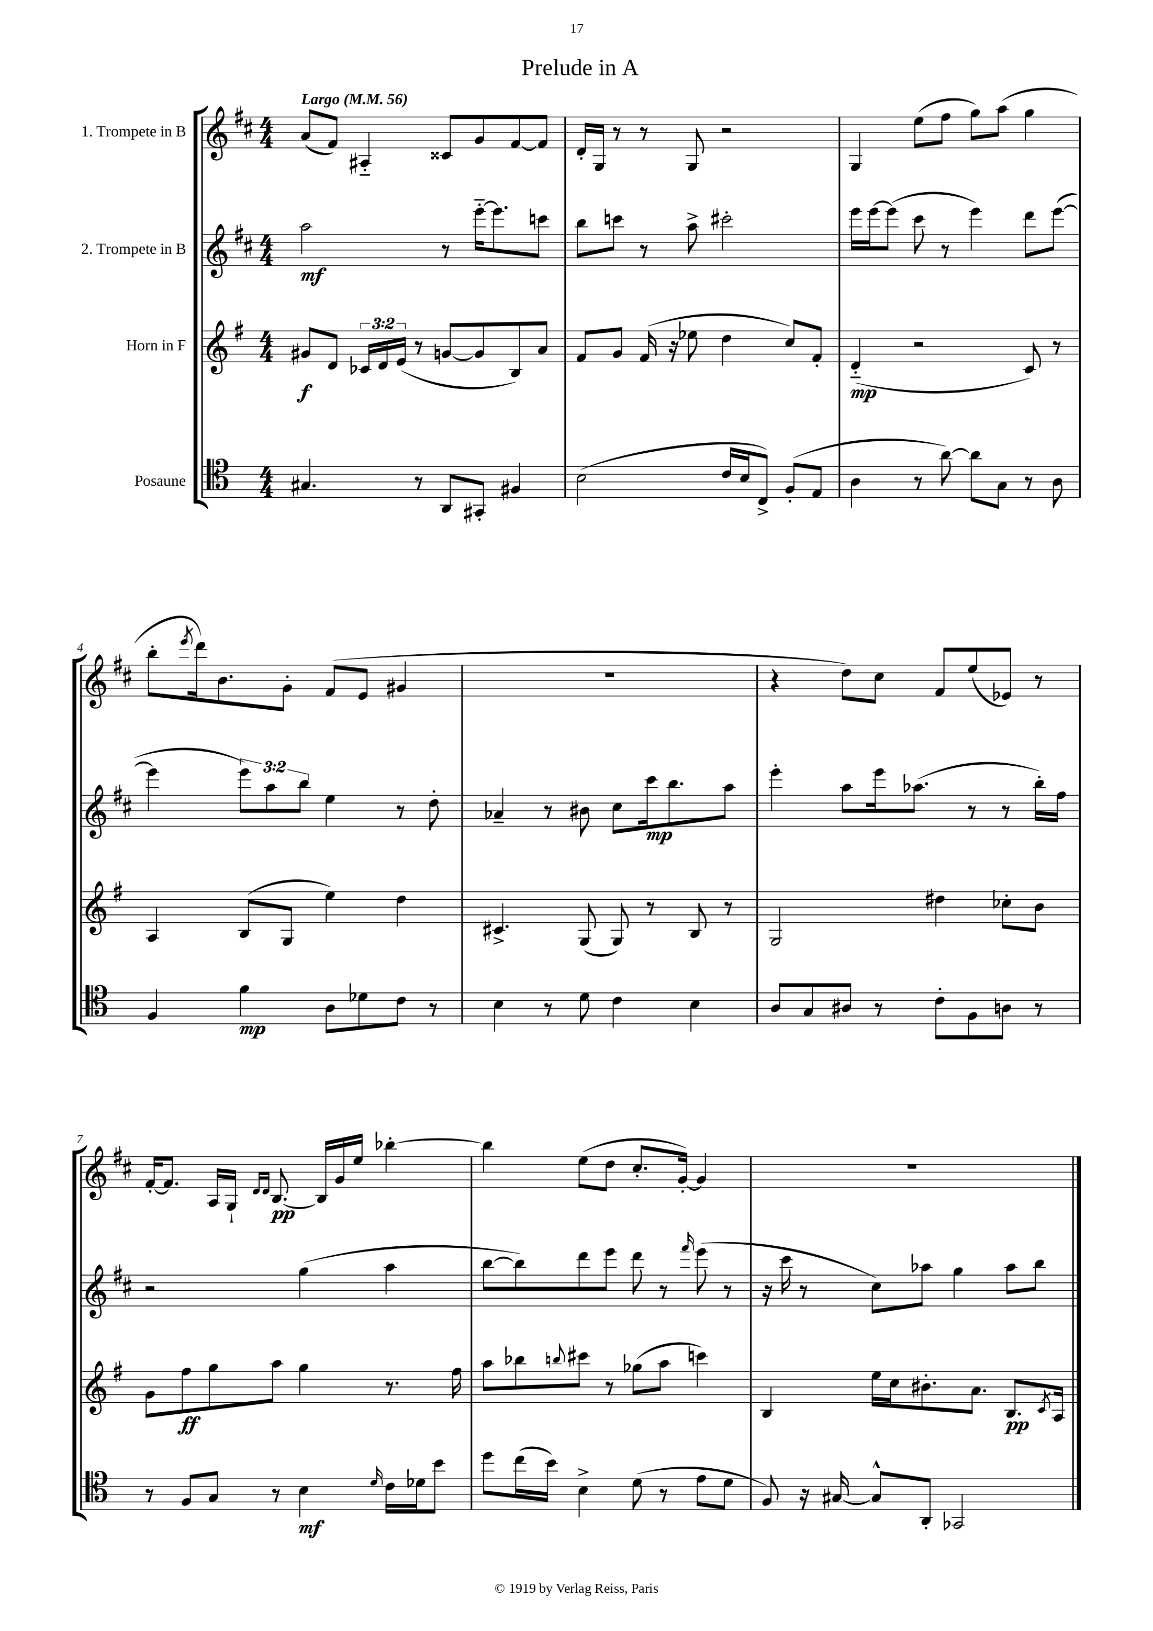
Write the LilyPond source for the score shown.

\header { title = "Prelude in A" }
<<
\new StaffGroup <<
\new Staff = "s0" \with { instrumentName = "1. Trompete in B" } {
    \clef treble \key d \major \numericTimeSignature \time 4/4 \tempo "Largo" 4 = 56
    a'8( fis'8) ais4-_ cisis'8 g'8 fis'8~ fis'8 |
    d'16-. g16 r8 r8 g8 r2 |
    g4 e''8( fis''8 g''8) a''8( g''4 |
    b''8-. \acciaccatura { e'''8 } d'''16) b'8. g'8-. fis'8( e'8 gis'4 |
    R1 |
    r4 d''8) cis''8 fis'8 e''8( ees'8) r8 |
    fis'16~-. fis'8. a16 g16-! \grace { d'16 d'16 } b8.~\pp b16 g'16 e''16 bes''4~-. |
    bes''4 e''8( d''8 cis''8.-. g'16~-.) g'4 |
    R1 \bar "|." |
}
\new Staff = "s1" \with { instrumentName = "2. Trompete in B" } {
    \clef treble \key d \major \numericTimeSignature \time 4/4 \override Staff.TupletNumber.text = #tuplet-number::calc-fraction-text
    a''2\mf r8 e'''16~-_ e'''8. c'''8 |
    b''8 c'''8 r8 a''8-> cis'''2-. |
    e'''16 e'''16~ e'''8( cis'''8 r8 e'''4) d'''8 e'''8~( |
    e'''4 \tuplet 3/2 { e'''8) a''8 b''8 } e''4 r8 d''8-. |
    aes'4-- r8 bis'8 cis''8 cis'''16\mp b''8. a''8 |
    e'''4-. a''8 e'''16 aes''8.( r8 r8 b''16-.) fis''16 |
    r2 g''4( a''4 |
    b''8~ b''8) d'''8 e'''8 d'''8 r8 \grace { fis'''16 } e'''8( r8 |
    r16 cis'''16 r8 cis''8) aes''8 g''4 aes''8 b''8 \bar "|." |
}
\new Staff = "s2" \with { instrumentName = "Horn in F" } {
    \clef treble \key g \major \numericTimeSignature \time 4/4 \override Staff.TupletNumber.text = #tuplet-number::calc-fraction-text
    gis'8\f d'8 \tuplet 3/2 { ces'16 d'16 e'16( } r8 g'8~ g'8 b8) a'8 |
    fis'8 g'8 fis'16( r16 ees''8 d''4 c''8) fis'8-. |
    d'4-_\mp( r2 c'8) r8 |
    a4 b8( g8 e''4) d''4 |
    cis'4.-> g8( g8) r8 b8 r8 |
    g2 dis''4 ces''8-. b'8 |
    g'8 fis''8\ff g''8 a''8 g''4 r8. fis''16 |
    a''8 bes''8 \appoggiatura { b''8 } cis'''8 r8 ges''8( a''8 c'''4) |
    b4 e''16 c''16 bis'8.-. a'8. b8.\pp \acciaccatura { c'8 } a16 \bar "|." |
}
\new Staff = "s3" \with { instrumentName = "Posaune" } {
    \clef tenor \key c \major \numericTimeSignature \time 4/4
    gis4. r8 a,8 gis,8-. fis4 |
    b2( c'16 b16 c8->) f8-.( e8 |
    a4 r8 a'8~) a'8 g8 r8 a8 |
    f4 f'4\mp a8 des'8 c'8 r8 |
    b4 r8 d'8 c'4 b4 |
    a8 g8 ais8 r8 c'8-. f8 a8 r8 |
    r8 f8 g8 r8 b4\mf \grace { d'16 } c'16 des'16 b'8 |
    d''8 c''16( b'16) b4-> d'8( r8 e'8 d'8 |
    f8) r16 gis16~ gis8-^ a,8-. ges,2 \bar "|." |
}
>>
>>
